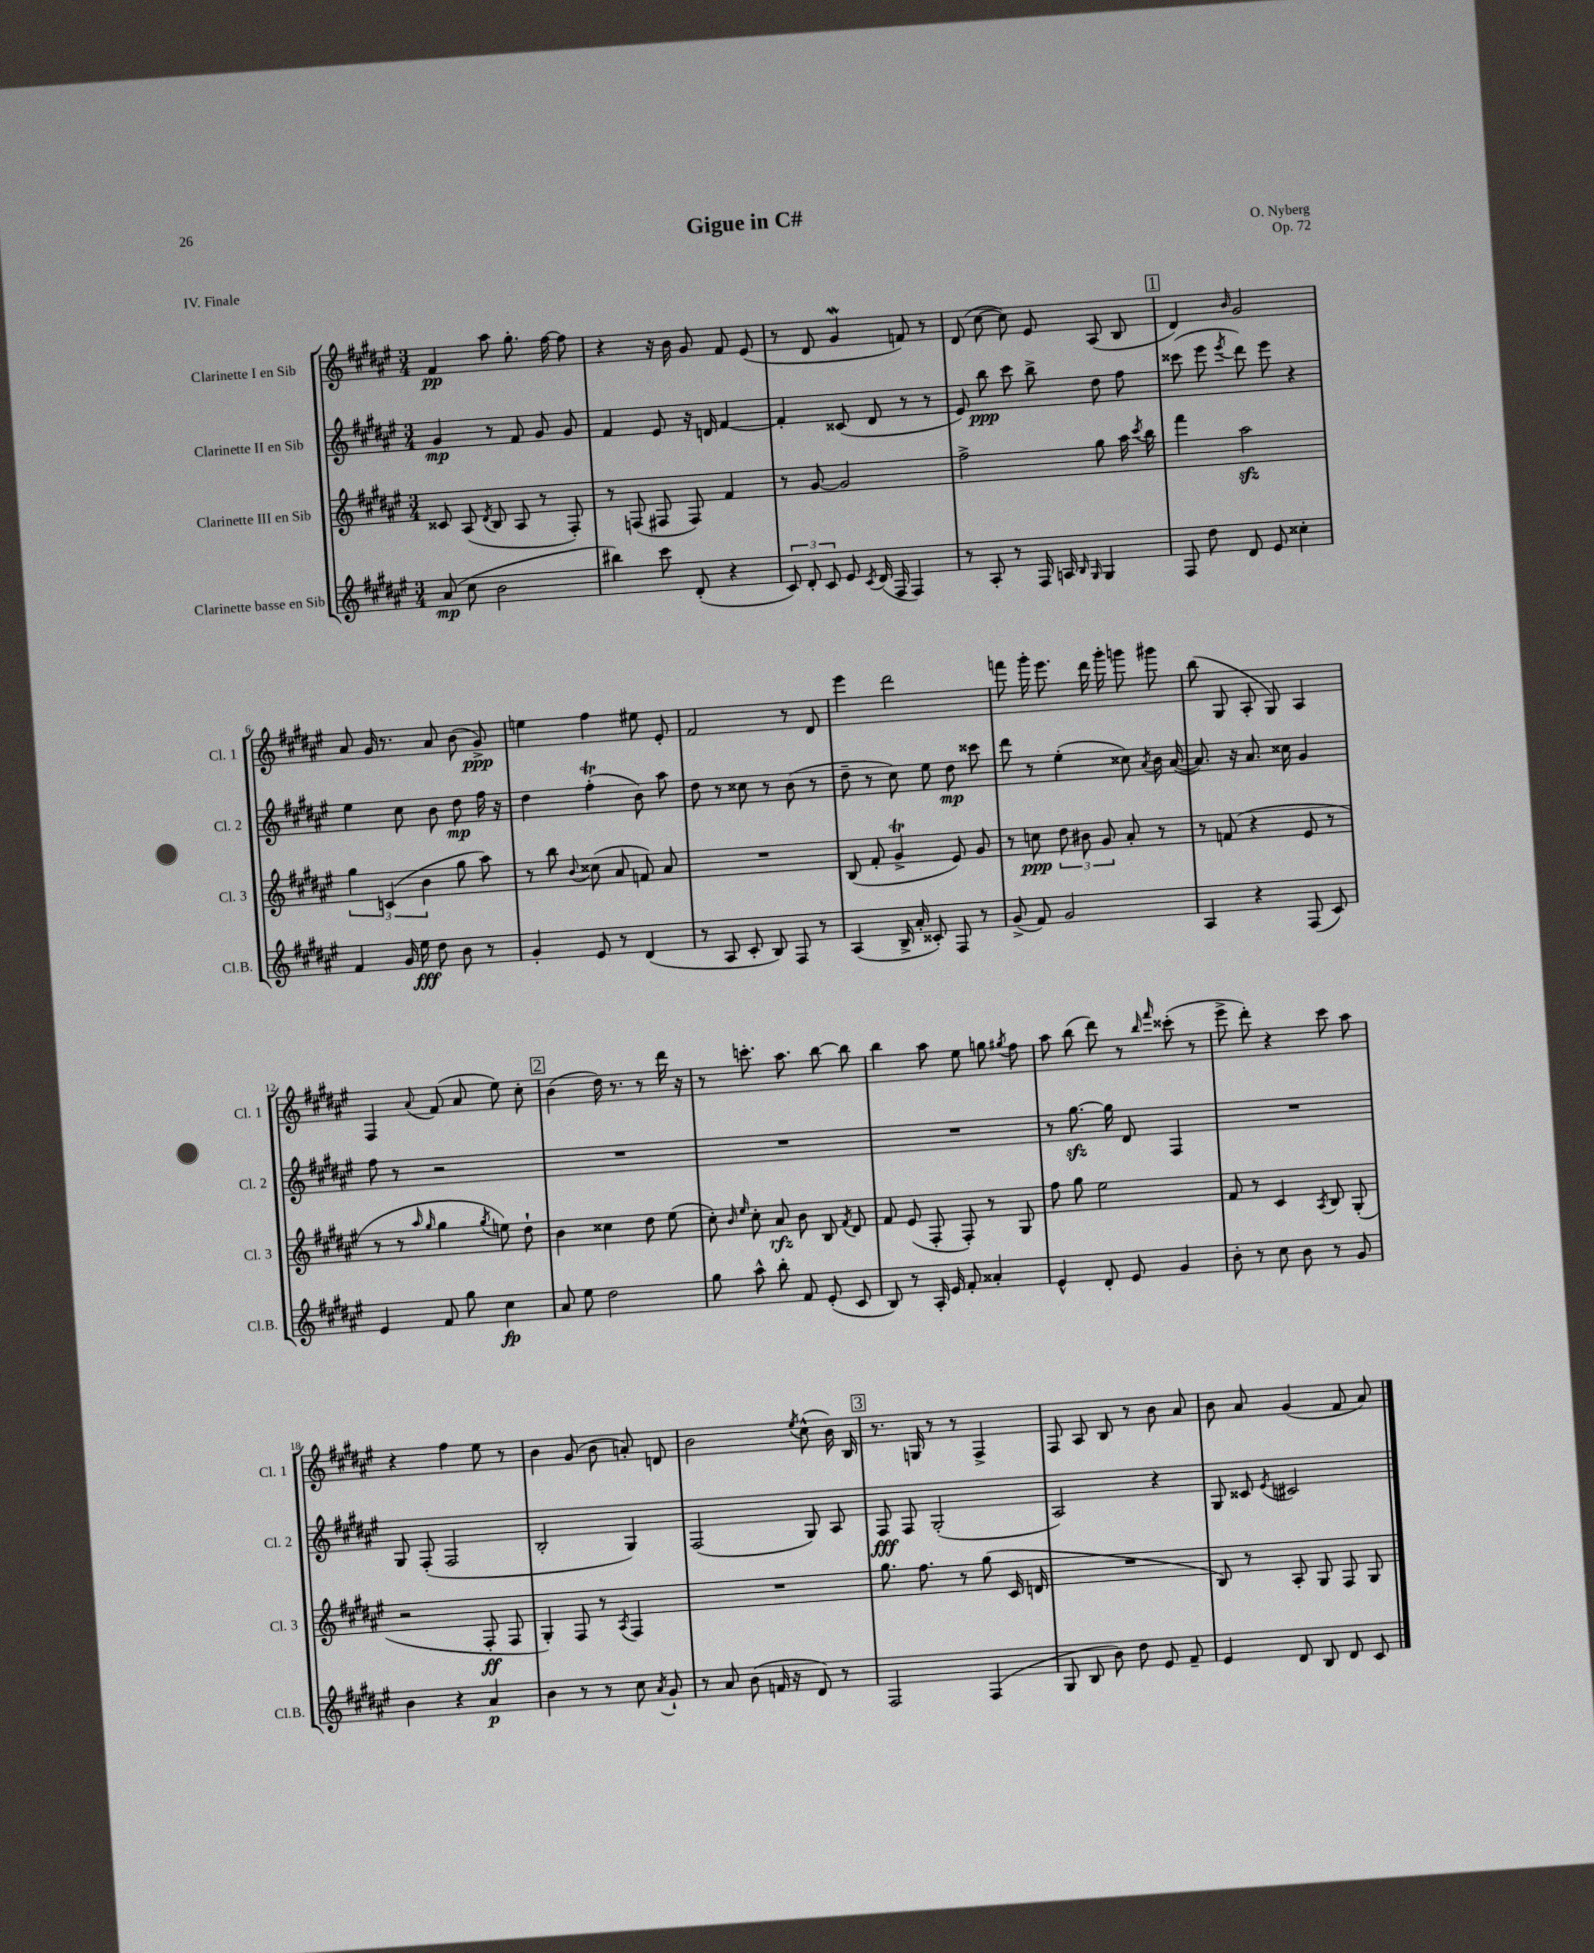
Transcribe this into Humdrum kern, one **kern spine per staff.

**kern	**dynam	**kern	**dynam	**kern	**dynam	**kern	**dynam
*part4	*part4	*part3	*part3	*part2	*part2	*part1	*part1
*staff4	*staff4	*staff3	*staff3	*staff2	*staff2	*staff1	*staff1
*I"Clarinette basse en Sib	*	*I"Clarinette III en Sib	*	*I"Clarinette II en Sib	*	*I"Clarinette I en Sib	*
*I'Cl.B.	*	*I'Cl. 3	*	*I'Cl. 2	*	*I'Cl. 1	*
*clefG2	*	*clefG2	*	*clefG2	*	*clefG2	*
*k[f#c#g#d#a#e#]	*	*k[f#c#g#d#a#e#]	*	*k[f#c#g#d#a#e#]	*	*k[f#c#g#d#a#e#]	*
*M3/4	*	*M3/4	*	*M3/4	*	*M3/4	*
=1	=1	=1	=1	=1	=1	=1	=1
(8a#/	mp	8c##X/	.	4g#/	mp	4f#/	pp
8cc#\	.	(8A#/	.	.	.	.	.
.	.	8qd#/	.	.	.	.	.
2b\	.	8B/	.	8r	.	8aa#\	.
.	.	8A#/	.	8f#/	.	8.gg#'\	.
.	.	8r	.	8g#/	.	.	.
.	.	.	.	.	.	[16ff#\	.
.	.	8F#'/)	.	8g#/	.	8ff#\]	.
=2	=2	=2	=2	=2	=2	=2	=2
4bb#X\)	.	8r	.	4f#/	.	4r	.
.	.	(8Fn/	.	.	.	.	.
8ccc#\	.	8F#X/	.	8e#/	.	16r	.
.	.	.	.	.	.	16b\	.
(8d#'/	.	8F#/)	.	16r	.	8g#/	.
.	.	.	.	16dn/	.	.	.
4r	.	4f#/	.	[4f#/	.	8f#/	.
.	.	.	.	.	.	(8e#/	.
=3	=3	=3	=3	=3	=3	=3	=3
12c#/)	.	8r	.	4f#'/]	.	8r	.
12d#'/	.	.	.	.	.	.	.
.	.	[8g#/	.	.	.	8d#/	.
12c#/	.	.	.	.	.	.	.
8e#/	.	2g#/]	.	(8c##X/	.	4g#W/	.
8qc#/	.	.	.	.	.	.	.
(16d#/	.	.	.	8d#/	.	.	.
16F#/	.	.	.	.	.	.	.
4F#/)	.	.	.	8r	.	8fn/)	.
.	.	.	.	8r	.	8r	.
=4	=4	=4	=4	=4	=4	=4	=4
8r	.	2ff#^\	.	8e#/)	.	(8d#/	.
8A#'/	.	.	.	8bb\	ppp	[8cc#\	.
8r	.	.	.	8ccc#\	.	8cc#\])	.
16F#/	.	.	.	8bb^\	.	8e#/	.
16An/	.	.	.	.	.	.	.
16qqB/	.	.	.	.	.	.	.
16qqG#/	.	.	.	.	.	.	.
4G#/	.	8gg#\	.	8dd#\	.	(8A#/	.
.	.	16aa#\	.	8ff#\	.	8B/	.
.	.	8qccc#/	.	.	.	.	.
.	.	16bb\	.	.	.	.	.
!!LO:REH:place=s1:t=1
=5	=5	=5	=5	=5	=5	=5	=5
8F#/	.	4fff#\	.	(8ccc##X\	.	4d#/)	.
8dd#\	.	.	.	8eee#\	.	.	.
.	.	.	.	8qeee#/	.	16qqb/	.
8d#/	.	2aa#zz\	.	8ddd#\)	.	2g#/	.
8e#/	.	.	.	8eee#\	.	.	.
4cc##X'\	.	.	.	4r	.	.	.
!!LO:LB:g=z
=6	=6	=6	=6	=6	=6	=6	=6
4f#/	.	6gg#\	.	4ee#\	.	8a#/	.
.	.	.	.	.	.	16g#/	.
.	.	(6cn/	.	.	.	.	.
.	.	.	.	.	.	8.r	.
16g#/	.	.	.	8cc#\	.	.	.
16ee#\	fff	.	.	.	.	.	.
.	.	6b\	.	.	.	.	.
8dd#\	.	.	.	8b\	.	8a#/	.
8b\	.	8gg#\	.	8dd#\	mp	(8b\	.
8r	.	8aa#\)	.	16ff#\	.	8g#^/)	ppp
.	.	.	.	16r	.	.	.
=7	=7	=7	=7	=7	=7	=7	=7
4g#'/	.	8r	.	4dd#\	.	4een\	.
.	.	8bb\	.	.	.	.	.
.	.	8qqb/	.	.	.	.	.
8e#/	.	(8cc##X\	.	(4ff#T'\	.	4ff#\	.
8r	.	8a#/	.	.	.	.	.
(4d#/	.	8fn/)	.	8b\)	.	8ee#X\	.
.	.	8a#/	.	8aa#\	.	8e#'/	.
=8	=8	=8	=8	=8	=8	=8	=8
8r	.	2.r	.	8dd#\	.	2f#/	.
8A#/	.	.	.	8r	.	.	.
8c#'/	.	.	.	8cc##X\	.	.	.
8B/)	.	.	.	8r	.	.	.
8F#/	.	.	.	(8b\	.	8r	.
8r	.	.	.	8r	.	8d#/	.
=9	=9	=9	=9	=9	=9	=9	=9
(4A#/	.	(8B/	.	8dd#~\	.	4eee#\	.
.	.	8f#'/	.	8r	.	.	.
16B^/	.	4g#T^/	.	8cc#\)	.	2ddd#\	.
16a#'/	.	.	.	.	.	.	.
8c##X'/)	.	.	.	8ee#\	.	.	.
8F#/	.	8e#/)	.	8dd#\	mp	.	.
8r	.	8g#/	.	8ccc##X\	.	.	.
=10	=10	=10	=10	=10	=10	=10	=10
(8g#^/	.	8r	.	8ddd#\	.	8fffn\	.
8f#/)	.	8ccn\	ppp	8r	.	16ggg#'\	.
.	.	.	.	.	.	8.eee#\	.
2g#/	.	12dd#\	.	(4ee#'\	.	.	.
.	.	12b#X\	.	.	.	.	.
.	.	.	.	.	.	16ddd#\	.
.	.	12g#/	.	.	.	.	.
.	.	.	.	.	.	16ggg#'\	.
.	.	8a#'/	.	8cc##X\)	.	8gggn\	.
.	.	.	.	8qa#/	.	.	.
.	.	8r	.	16b\	.	8ggg#X\	.
.	.	.	.	([16a#/	.	.	.
=11	=11	=11	=11	=11	=11	=11	=11
4A#/	.	8r	.	8.a#/])	.	(8bb\	.
.	.	(8fn/	.	.	.	8G#/	.
.	.	.	.	16r	.	.	.
4r	.	4r	.	8.a#/	.	8A#'/	.
.	.	.	.	.	.	8G#/)	.
.	.	.	.	16cc##X\	.	.	.
(8F#/	.	8e#/	.	4g#/	.	4A#/	.
8c#/)	.	8r	.	.	.	.	.
!!LO:LB:g=z
=12	=12	=12	=12	=12	=12	=12	=12
4e#/	.	8r	.	8ff#\	.	4F#/	.
.	.	8r	.	8r	.	.	.
.	.	16qqaa#/	.	.	.	.	.
.	.	16qqgg#/	.	.	.	8qqa#/	.
8f#/	.	4gg#\	.	2r	.	(8f#/	.
8gg#\	.	.	.	.	.	8a#/	.
.	.	8qgg#/	.	.	.	.	.
4cc#\	fp	8een\)	.	.	.	8ee#\)	.
.	.	8dd#`\	.	.	.	8cc#'\	.
!!LO:REH:place=s1:t=2
=13	=13	=13	=13	=13	=13	=13	=13
8a#/	.	4b\	.	2.r	.	(4b\	.
8ee#\	.	.	.	.	.	.	.
2dd#\	.	4cc##X\	.	.	.	16dd#\)	.
.	.	.	.	.	.	8.r	.
.	.	8dd#\	.	.	.	8r	.
.	.	(8ee#\	.	.	.	16ddd#\	.
.	.	.	.	.	.	16r	.
=14	=14	=14	=14	=14	=14	=14	=14
8gg#\	.	8cc#'\)	.	2.r	.	8r	.
.	.	16qqb/	.	.	.	.	.
.	.	16qqee#/	.	.	.	.	.
8aa#^^\	.	8cc#'\	.	.	.	8.cccn'\	.
8bb'\	.	8a#/	rfz	.	.	.	.
.	.	.	.	.	.	8.aa#\	.
8f#/	.	8b\	.	.	.	.	.
(8e#'/	.	8B/	.	.	.	[8bb\	.
.	.	8qf#/	.	.	.	.	.
8c#/	.	8d#/	.	.	.	8bb\]	.
=15	=15	=15	=15	=15	=15	=15	=15
8B/)	.	8f#/	.	2.r	.	4bb\	.
8r	.	(8e#/	.	.	.	.	.
16A#'/	.	8F#'/	.	.	.	8aa#\	.
16e#/	.	.	.	.	.	.	.
8f#'/	.	8F#'/)	.	.	.	8ee#\	.
4a##X'/	.	8r	.	.	.	8ggn\	.
.	.	.	.	.	.	8qgg#X/	.
.	.	8G#/	.	.	.	8ff#\	.
=16	=16	=16	=16	=16	=16	=16	=16
4e#^^/	.	8ff#\	.	8r	.	8aa#\	.
.	.	8gg#\	.	[8.gg#zz\	.	(8bb\	.
8d#'/	.	2ee#\	.	.	.	8ddd#\)	.
.	.	.	.	16gg#\]	.	.	.
8e#/	.	.	.	8d#/	.	8r	.
.	.	.	.	.	.	16qqbb/	.
.	.	.	.	.	.	16qqfff#/	.
4g#/	.	.	.	4F#/	.	(8ccc##X'\	.
.	.	.	.	.	.	8r	.
=17	=17	=17	=17	=17	=17	=17	=17
8b'\	.	8f#/	.	2.r	.	8eee#^\	.
8r	.	8r	.	.	.	8ddd#'\)	.
8cc#\	.	4c#/	.	.	.	4r	.
8b\	.	.	.	.	.	.	.
.	.	8qA#/	.	.	.	.	.
8r	.	8B/	.	.	.	8ccc#\	.
8g#/	.	(8G#'/	.	.	.	8aa#\	.
!!LO:LB:g=z
=18	=18	=18	=18	=18	=18	=18	=18
4b\	.	2r	.	8G#/	.	4r	.
.	.	.	.	(8F#'/	.	.	.
4r	.	.	.	2F#/	.	4ff#\	.
4a#/	p	8F#'/	ff	.	.	8ee#\	.
.	.	8F#/	.	.	.	8r	.
=19	=19	=19	=19	=19	=19	=19	=19
4b\	.	4G#'/)	.	2B'/	.	4b\	.
8r	.	8F#/	.	.	.	(8g#/	.
8r	.	8r	.	.	.	8b\	.
.	.	8qA#/	.	.	.	.	.
8cc#\	.	4F#/	.	4G#/)	.	8an'/)	.
8qa#/	.	.	.	.	.	.	.
8g#`/	.	.	.	.	.	8dn/	.
=20	=20	=20	=20	=20	=20	=20	=20
8r	.	2.r	.	(2F#/	.	2b\	.
8a#/	.	.	.	.	.	.	.
(8b\	.	.	.	.	.	.	.
16fn/	.	.	.	.	.	.	.
16r	.	.	.	.	.	.	.
.	.	.	.	.	.	8qee#/	.
8d#/)	.	.	.	8G#/)	.	(8cc#^^\	.
8r	.	.	.	8A#/	.	16b\)	.
.	.	.	.	.	.	16B/	.
!!LO:REH:place=s1:t=3
=21	=21	=21	=21	=21	=21	=21	=21
2F#/	.	8.gg#\	.	8F#/	fff	8.r	.
.	.	.	.	8F#/	.	.	.
.	.	8.ff#\	.	.	.	16Gn/	.
.	.	.	.	(2G#'/	.	8r	.
.	.	8r	.	.	.	8r	.
(4F#/	.	(8gg#\	.	.	.	4F#^/	.
.	.	16c#/	.	.	.	.	.
.	.	16dn/	.	.	.	.	.
=22	=22	=22	=22	=22	=22	=22	=22
8G#/	.	2.r	.	2A#/)	.	8F#/	.
8B/	.	.	.	.	.	8A#/	.
8b\)	.	.	.	.	.	8B/	.
8dd#\	.	.	.	.	.	8r	.
8e#/	.	.	.	4r	.	8b\	.
8f#~/	.	.	.	.	.	8a#/	.
=23	=23	=23	=23	=23	=23	=23	=23
4e#/	.	8B/)	.	8G#/	.	8b\	.
.	.	8r	.	8c##X/	.	8a#/	.
.	.	.	.	8qe#/	.	.	.
8d#/	.	8A#'/	.	2c#X/	.	(4g#/	.
8B/	.	8G#/	.	.	.	.	.
8d#/	.	8F#/	.	.	.	8f#/	.
8c#/	.	8G#/	.	.	.	8a#/)	.
==	==	==	==	==	==	==	==
*-	*-	*-	*-	*-	*-	*-	*-
